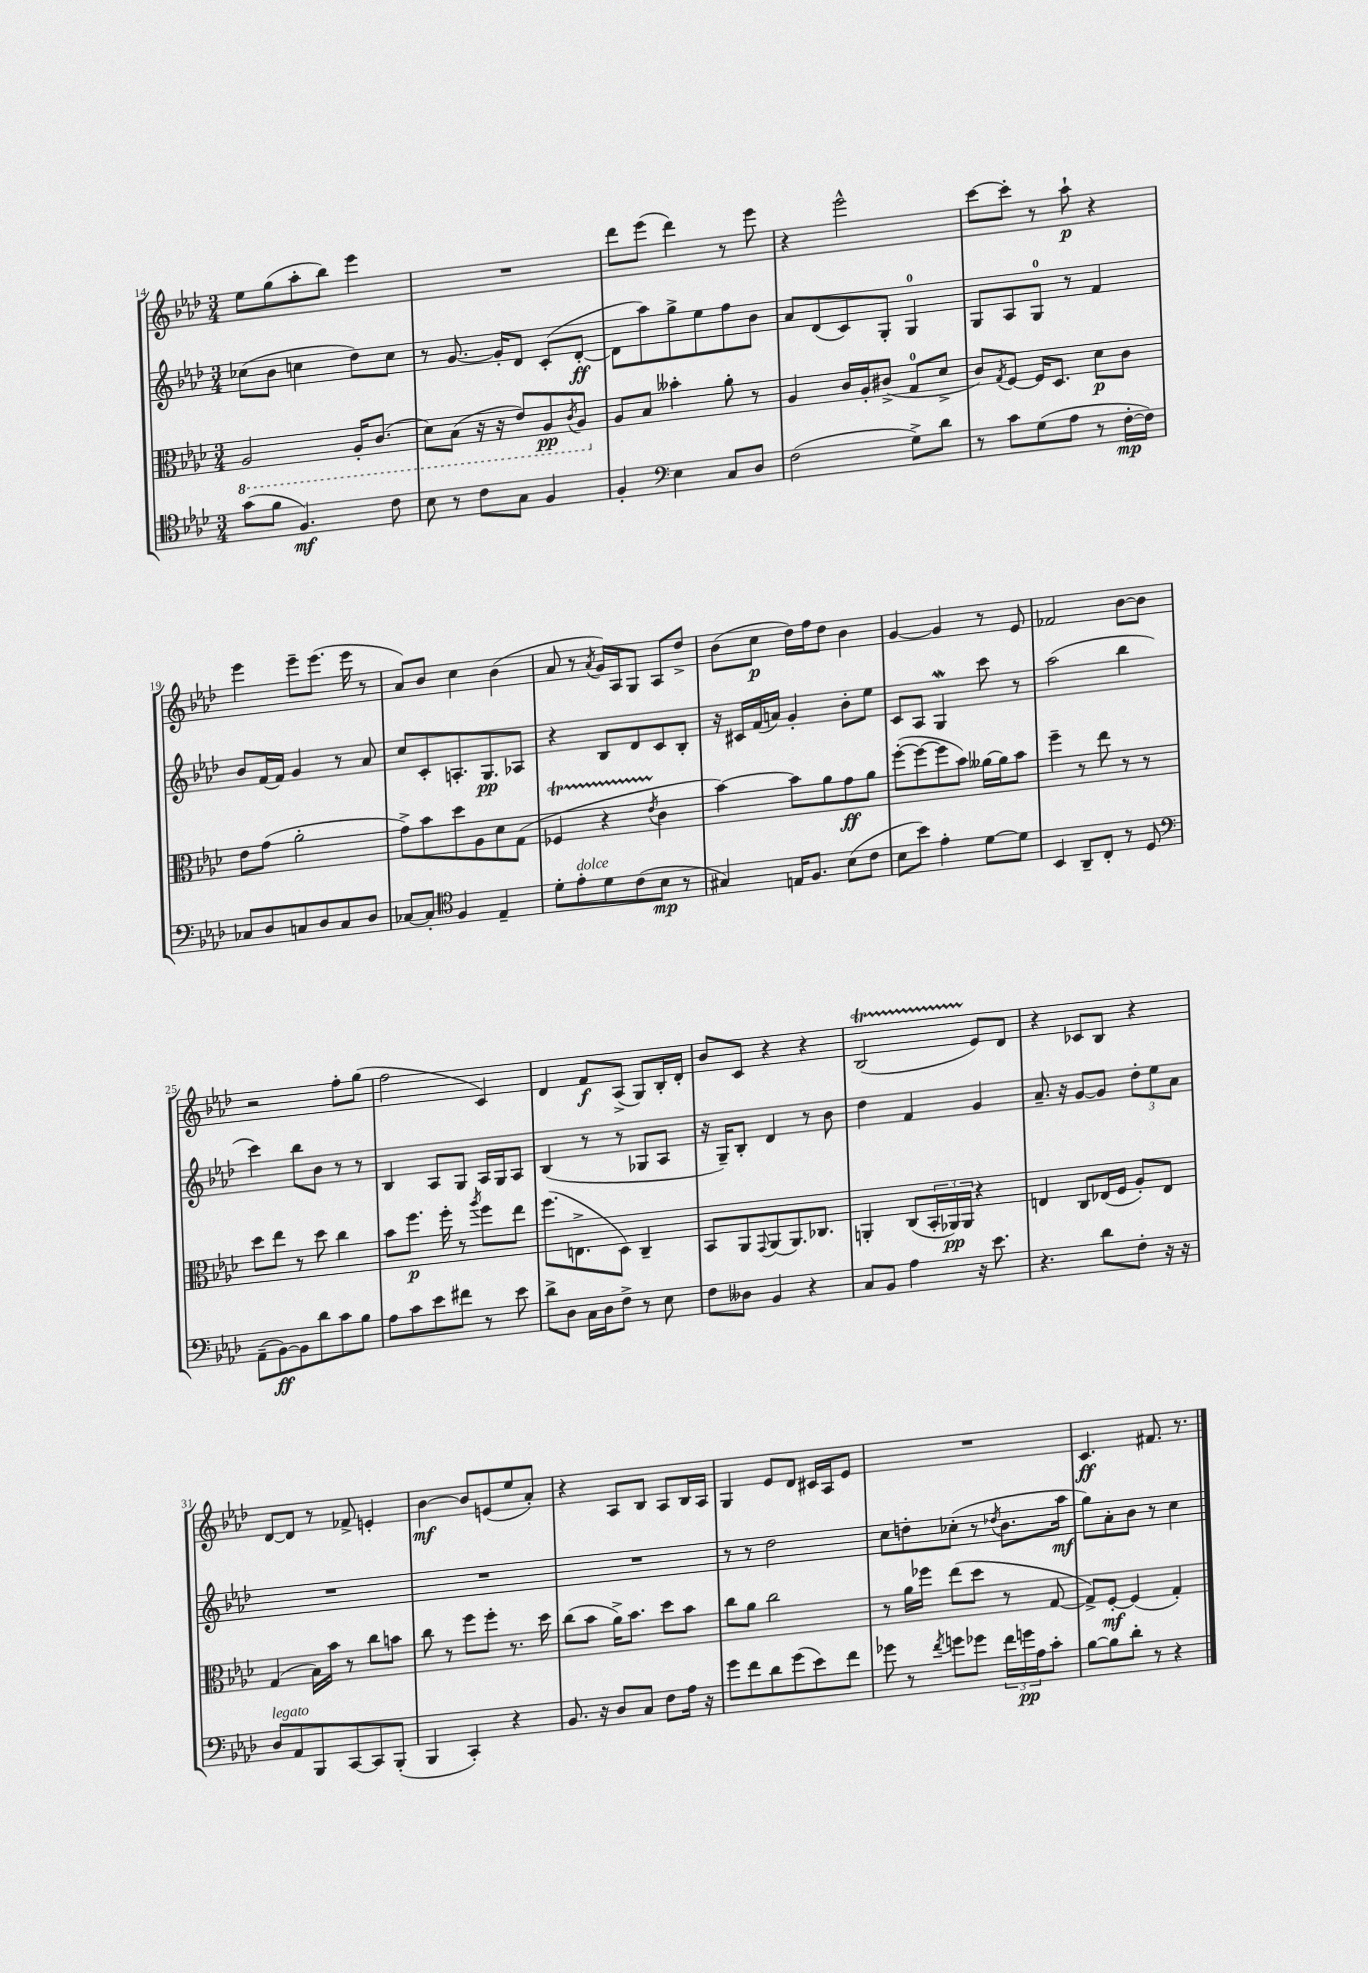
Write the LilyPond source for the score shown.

<<
\new StaffGroup <<
\new Staff = "s0" {
    \clef treble \key aes \major \numericTimeSignature \time 3/4
    ees''8 g''8( aes''8-. bes''8) ees'''4 |
    R2. |
    des'''8 ees'''8( des'''4) r8 ees'''8 |
    r4 ees'''2-^ |
    c'''8~ c'''8-. r8 aes''8-!\p r4 |
    ees'''4 ees'''8-- ees'''8.( ees'''16 r8 |
    aes'8) bes'8 c''4 bes'4( |
    aes'8 r8 \acciaccatura { aes'8 } g'16) aes16 g8 aes8 des''8-> |
    bes'8( c''8\p des''16) f''16 des''8 bes'4 |
    g'4~ g'4 r8 ees'8 |
    fes'2 bes'8~ bes'8 |
    r2 f''8-. g''8( |
    f''2 c'4) |
    des'4 f'8\f aes8->( g8) bes16-. des'16-. |
    bes'8 c'8 r4 r4 |
    bes2\startTrillSpan( ees'8\stopTrillSpan) des'8 |
    r4 ces'8 bes8 r4 |
    des'8~ des'8 r8 fes'8-> e'4-. |
    bes'4~\mf bes'8 e'8( ees''8 aes'8-.) |
    r4 aes8 bes8 aes8 bes16 aes16 |
    g4 ees'8 des'8 cis'16 aes16 ees'8 |
    R2. |
    c'4.\ff fis'8. r8. \bar "|." |
}
\new Staff = "s1" {
    \clef treble \key aes \major \numericTimeSignature \time 3/4
    ces''8( bes'8 c''4 des''8) c''8 |
    r8 g'8.~ g'16-. des'8 c'8-.( des'8~-.\ff |
    des'8 aes''8) g''8-> ees''8 f''8 bes'8 |
    aes'8 des'8( c'8) g8-. g4-0 |
    g8 aes8 g8-0 r8 f'4 |
    bes'8 f'16~ f'16 g'4 r8 aes'8 |
    c''8 c'8-. a8.-. g8.\pp aes8 |
    r4 bes8 des'8 c'8 bes8-. |
    r16 cis'16 f'16( a'16) g'4-. bes'8-. ees''8 |
    c'8 aes8 g4\mordent c'''8 r8 |
    aes''2( bes''4 |
    c'''4) bes''8 bes'8 r8 r8 |
    bes4 aes8 g8 aes16 g16 aes8 |
    bes4( r8 r8 ges8 aes8 |
    r16 g16--) bes8-. des'4 r8 bes'8 |
    des''4 f'4 g'4 |
    aes'8.-- r16 g'8~ g'8 \tuplet 3/2 { des''8-. ees''8 aes'8 } |
    R2. |
    R2. |
    R2. |
    r8 r8 des''2 |
    c''8 d''8-. ces''8-.( r8 \acciaccatura { des''8 } bes'8. aes''16\mf |
    g''8) aes'8-. bes'8 r8 c''4 \bar "|." |
}
\new Staff = "s2" {
    \clef alto \key aes \major \numericTimeSignature \time 3/4
    \ottava #-1 aes,2 aes,16-. c8.( |
    des8) bes,8( r16 r16 ees8) aes,8\pp \acciaccatura { c8 } aes,8 \ottava #0 |
    aes8 bes8 beses'4-. aes'8-. r8 |
    aes4 c'16 aes16-. cis'8->( g8-0 des'8-> |
    c'8) \acciaccatura { g8 } f8~ f16 des8. des'8\p c'8 |
    ees'8 g'8( aes'2-. |
    g'8->) bes'8 des''8 aes8 des'8 g8( |
    fes4\startTrillSpan r4 \acciaccatura { ees'8 } c'4\stopTrillSpan |
    bes'4~) bes'8 aes'8 g'8\ff aes'8 |
    f''8~-.( f''8~ f''8 bes'8) aeses'16~ aeses'16 bes'8 |
    f''4-- r8 ees''8 r8 r8 |
    des''8 ees''8 r8 des''8 c''4 |
    bes'8 f''8.\p f''16-. r8 \acciaccatura { aes''8 } f''8 ees''8 |
    f''8.( e8.-> des8) c4-- |
    bes,8 aes,8 \appoggiatura { g,8 } aes,8( aes,8.) ces8. |
    a,4-. c8( \tuplet 3/2 { bes,16-. aes,16\pp) aes,16 } r4 |
    e4 c8 ees16( f16 aes8-.) ees8 |
    g4( bes16) bes'16 r8 c''8 b'8 |
    c''8 r8 f''8 f''8-. r8. des''16 |
    c''8( bes'8 aes'16->) bes'8. des''8 bes'8 |
    c''8 aes'8 c''2 |
    r8 aes'16 fes''16 ees''8( des''8 r8 g8~ |
    g8->) f8~-.\mf f4( g4-.) \bar "|." |
}
\new Staff = "s3" {
    \clef tenor \key aes \major \numericTimeSignature \time 3/4
    g'8( f'8 f4.\mf) c'8 |
    bes8 r8 c'8 g8 f4 |
    f4-. \clef bass ees4 c8 des8 |
    f2( g8->) des'8 |
    r8 c'8 g8( aes8 r8 f16~-.\mp f16) |
    ces8 des8 c8 des8 c8 des8 |
    ces8~ ces8-. \clef tenor f4 ees4-- |
    des'8-. ees'8-.^\markup { \italic "dolce" } des'8 c'8( bes8\mp r8 |
    gis4) e16 f8. bes8( c'8 |
    bes8 bes'8) ees'4-. des'8~ des'8 |
    bes,4 aes,8-- c8-. r8 des8 |
    \clef bass aes,8--( bes,8~\ff) bes,8 des'8 c'8 bes8 |
    aes8 c'8 ees'8 fis'8 r8 ees'8 |
    des'8-> des8 c16 des16 f8-> r8 ees8 |
    f8 deses8 bes,4 r4 |
    c8 bes,8 aes4 r16 ees'8. |
    r4. des'8 f8-. r16 r16 |
    des8^\markup { \italic "legato" } aes,8 bes,,8 c,8~ c,8 bes,,8-.( |
    bes,,4 c,4-.) r4 |
    bes,8. r16 des8 c8 f8 aes16 r16 |
    g'8 f'8 des'8 g'8( ees'8) f'8 |
    ges'8 r8 \acciaccatura { f'8 } g'8 ges'8 \tuplet 3/2 { f'16 g'16\pp aes16 } c'8-. |
    bes8~ bes8 des'8-. r8 r4 \bar "|." |
}
>>
>>
\layout { \context { \Score currentBarNumber = #14 } }
